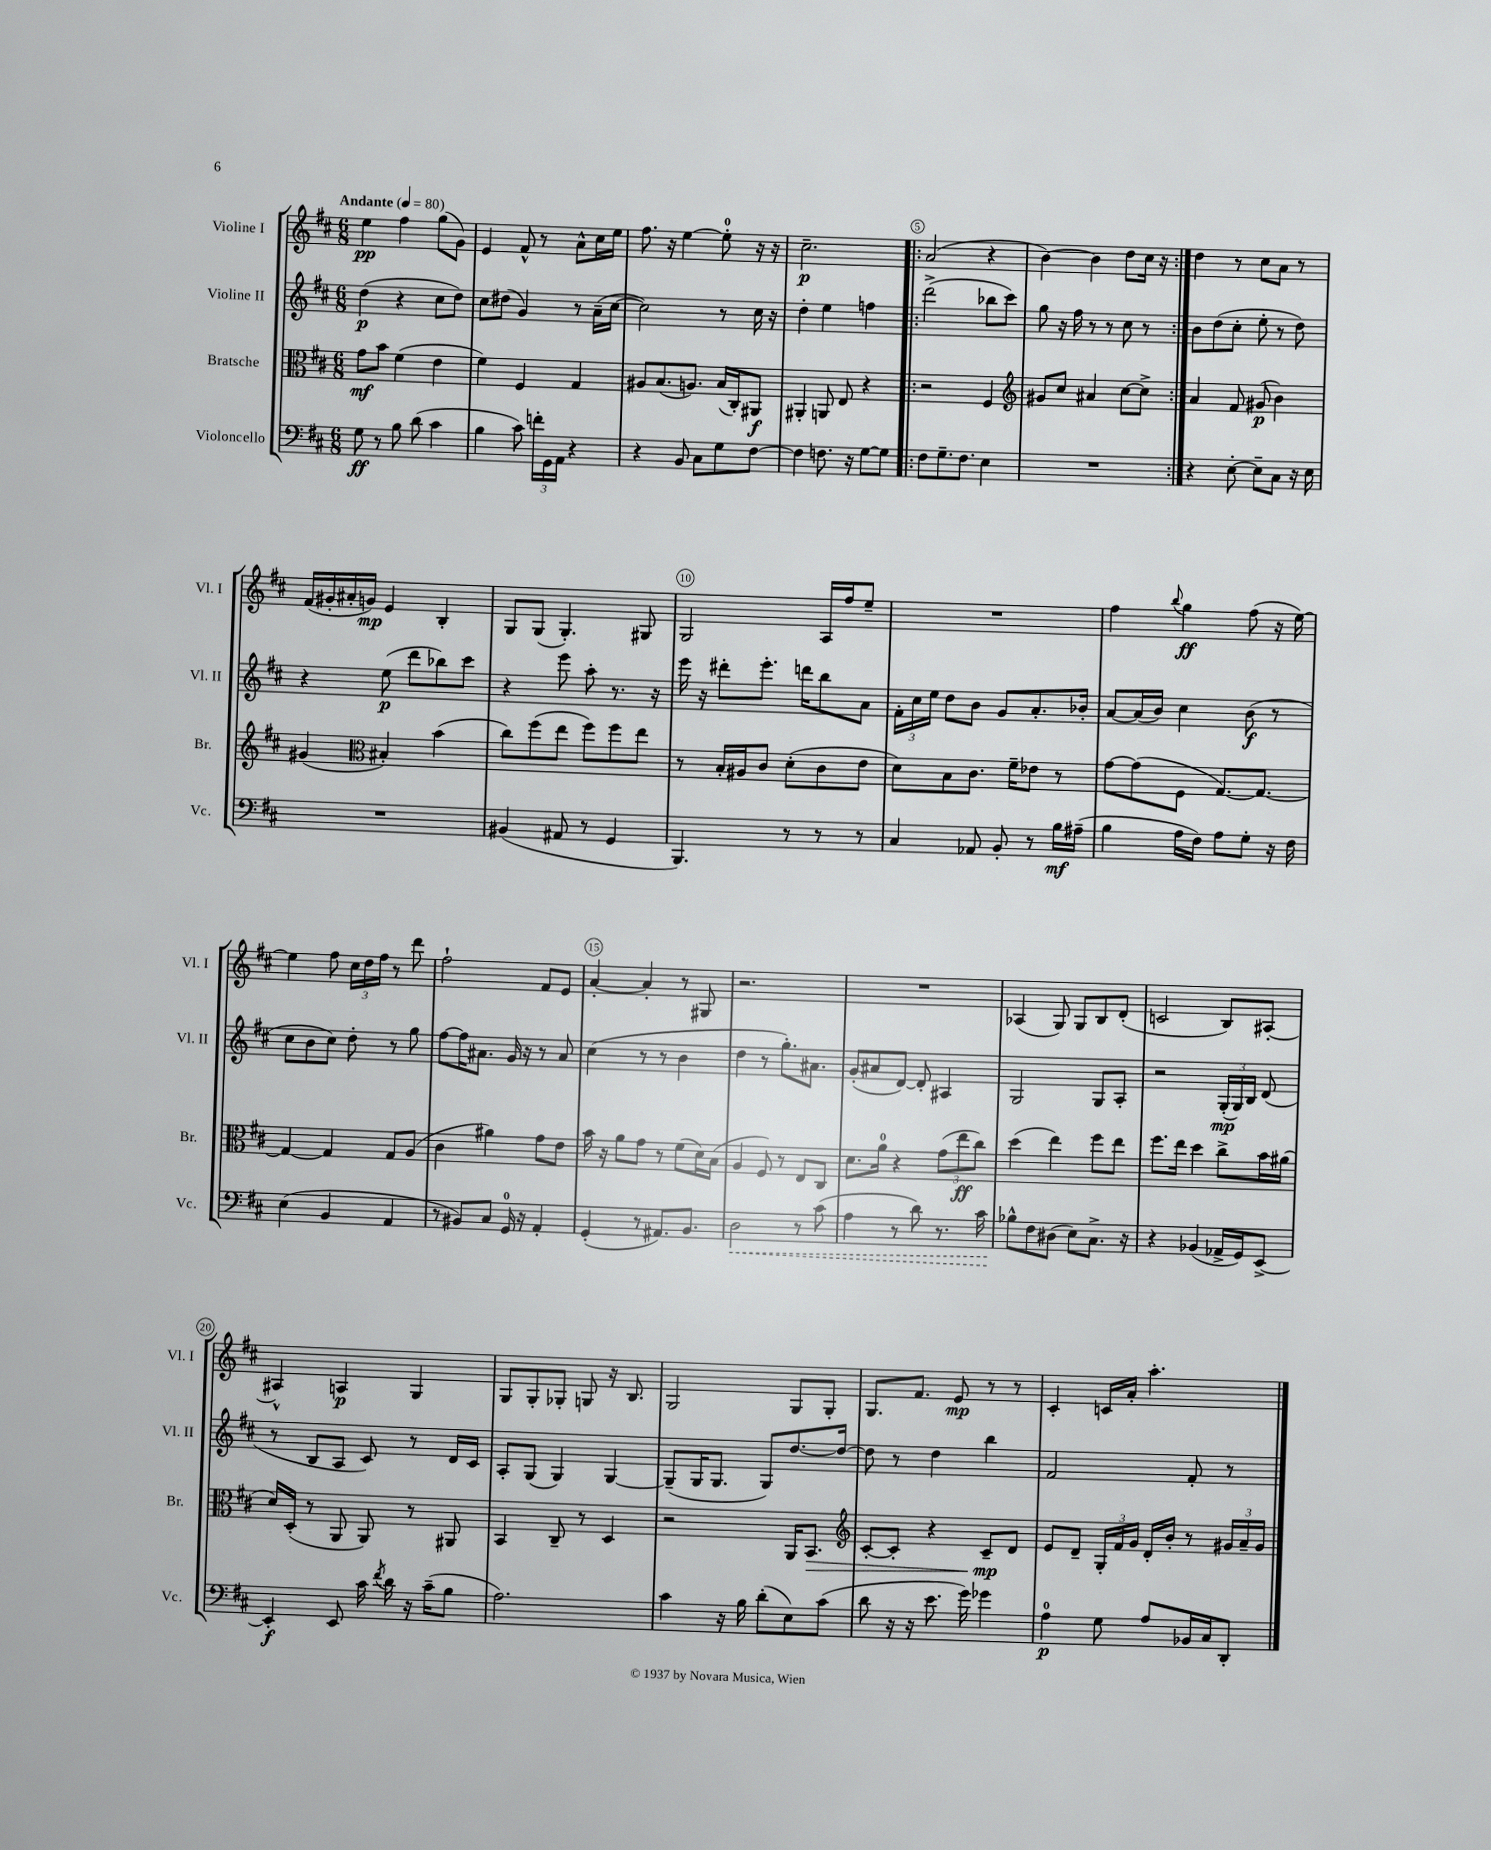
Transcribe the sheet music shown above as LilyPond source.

<<
\new StaffGroup <<
\new Staff = "s0" \with { instrumentName = "Violine I" shortInstrumentName = "Vl. I" } {
    \clef treble \key d \major \numericTimeSignature \time 6/8 \tempo "Andante" 4 = 80
    \autoBeamOff e''4\pp fis''4 g''8[( g'8]) |
    e'4 fis'8-^ r8 a'8[-^ cis''16 e''16] |
    fis''8. r16 e''4~ e''8-0-. r16 r16 |
    cis''2.--\p |
    \repeat volta 2 { a'2( r4 |
    b'4~) b'4 d''8[ cis''16] r16 | }
    d''4 r8 cis''8[ a'8] r8 |
    fis'16[( gis'16-. ais'16-. g'16]\mp) e'4 b4-. |
    g8[ g8]( g4.-.) gis8 |
    g2 a16[ fis''16 e''8]-- |
    R2. |
    fis''4 \appoggiatura { b''8 } g''4\ff fis''8( r16 e''16~) |
    e''4 fis''8 \tuplet 3/2 { cis''16[ d''16 fis''16] } r8 d'''8 |
    fis''2-! fis'8[ e'8] |
    a'4~-. a'4-. r8 gis8 |
    r2. |
    R2. |
    aes4( g8) g8[ b8 d'8]-.( |
    c'2 b8[) ais8]~-. |
    ais4-^ a4\p g4 |
    g8[ g8-. ges8]-. g8 r16 b8. |
    g2 g8[ g8]-. |
    g8.[ fis'8.] e'8\mp r8 r8 |
    cis'4-. c'16[ a'16]-. a''4.-. \bar "|." |
}
\new Staff = "s1" \with { instrumentName = "Violine II" shortInstrumentName = "Vl. II" } {
    \clef treble \key d \major \numericTimeSignature \time 6/8
    \autoBeamOff d''4\p( r4 cis''8[ d''8]) |
    cis''8[ dis''8]( g'4) r8 a'16[--( cis''16]~ |
    cis''2) r8 cis''16 r16 |
    d''4-. e''4 f''4 |
    \repeat volta 2 { d'''2->( bes''8[ cis'''8]) |
    g''8 r16 fis''16 r8 r8 cis''8 r8 | }
    b'8[ d''8( cis''8]-. e''8-. r8 d''8) |
    r4 e''8\p( d'''8[ bes''8) cis'''8] |
    r4 e'''8 a''8-. r8. r16 |
    e'''16 r16 dis'''8[-. e'''8.]-. d'''16[ b''8 a'8] |
    \tuplet 3/2 { fis'16[-. cis''16 e''16] } d''8[ b'8] g'8[ a'8.-. bes'16]-. |
    a'8[~ a'16( b'16]) cis''4 b'8\f( r8 |
    cis''8[ b'8 cis''8]) d''8-. r8 g''8 |
    fis''8[~ fis''16 ais'8.] g'16 r16 r8 ais'8 |
    cis''4( r8 r8 b'4 |
    d''4 r8 g''8.[-.) ais'8.] |
    g'8[-.( ais'8 d'8]~) d'8-. ais4 |
    g2 g8[ a8]-. |
    r2 \tuplet 3/2 { g16[-.\mp( g16) b16] } d'8( |
    r8 b8[ a8] cis'8) r8 d'16[ cis'16] |
    a8[-. g8]( g4) g4~ |
    g8[--( g16 g8.] g8[) d''8.~ d''16]~ |
    d''8 r8 d''4 b''4 |
    fis'2 fis'8-. r8 \bar "|." |
}
\new Staff = "s2" \with { instrumentName = "Bratsche" shortInstrumentName = "Br." } {
    \clef alto \key d \major \numericTimeSignature \time 6/8
    \autoBeamOff g'8[\mf b'8] fis'4( e'4 |
    fis'4) fis4 g4 |
    ais8[ b8.( a8.]) b16[( cis16-.) ais,8]\f |
    ais,4-. a,8 e8 r4 |
    \repeat volta 2 { r2 fis4 |
    \clef treble gis'8[ cis''8] ais'4 cis''8[~ cis''8]-> | }
    a'4 fis'8 gis'8\p( b'4) |
    gis'4( \clef alto bis4-.) b'4( |
    cis''8[) fis''8( e''8] fis''8[) fis''8 e''8] |
    r8 b16[-. ais16 cis'8] d'8[-.( cis'8 e'8] |
    d'8[) b8 cis'8.] fis'16[-- ees'8] r8 |
    g'8[~ g'8( fis8] g8.[~) g8.]~ |
    g4~ g4 g8[ a8]( |
    cis'4 ais'4) g'8[ e'8] |
    b'16 r16 a'8[ g'8] r8 fis'8[( d'16) b16]( |
    a4 fis8) r8 e8[ cis8] |
    d'8.[ a'16]-0 r4 \tuplet 3/2 { g'8[( e''8\ff cis''8]) } |
    d''4( e''4) fis''8[ e''8] |
    fis''8.[ e''16] d''4 cis''8[-> b'16 ais'16]( |
    d'16[) d16]-.( r8 a,8 a,8) r8 ais,8 |
    b,4 cis8-- r8 d4 |
    r2 a,16[ b,8.]\> |
    \clef treble cis'8[~-. cis'8]-. r4 cis'8[--\mp\! d'8] |
    e'8[ d'8]-- \tuplet 3/2 { g16[-. fis'16 g'16] } d'16[-. b'16]-. r8 \tuplet 3/2 { gis'16[ a'16-- gis'16] } \bar "|." |
}
\new Staff = "s3" \with { instrumentName = "Violoncello" shortInstrumentName = "Vc." } {
    \clef bass \key d \major \numericTimeSignature \time 6/8
    \autoBeamOff g8\ff r8 b8 d'8( cis'4 |
    b4 cis'8) \tuplet 3/2 { f'16[-. g,16 a,16] } r4 |
    r4 b,8 cis8[ g8 fis8]~ |
    fis4 f8. r16 g8[~ g8] |
    \repeat volta 2 { fis8[ g8.-- fis8.] e4 |
    R2. | }
    r4 e8~-. e8[-- cis8] r16 e16 |
    R2. |
    bis,4( ais,8 r8 g,4 |
    b,,4.) r8 r8 r8 |
    cis4 aes,8 b,8-. r8 b16[\mf ais16]--( |
    b4 a16[ fis16]) a8[ g8]-. r16 fis16 |
    e4( b,4 a,4 |
    r8 bis,8[) cis8] g,16-0 r16 a,4-. |
    g,4-.( r8 ais,8.[) b,8.] |
    \once \override Hairpin.style = #'dashed-line d2\< r8 cis'8( |
    a4 r8 d'8) r8. cis'16 |
    bes8[-^\! fis8 dis8]( e8[) cis8.]-> r16 |
    r4 bes,4( aes,16[-> g,16) e,8]~-> |
    e,4-.\f e,8 cis'16 \acciaccatura { fis'8 } d'16 r16 cis'16[--( b8] |
    a2.) |
    cis'4 r16 b16 d'8[-.( e8) cis'8]( |
    d'8 r16 r16 e'8. g'16) ges'4 |
    a4-0\p g8 a8[ bes,16 cis16 d,8]-. \bar "|." |
}
>>
>>
\layout { \context { \Score \override BarNumber.break-visibility = ##(#f #t #t) barNumberVisibility = #(every-nth-bar-number-visible 5) \override BarNumber.stencil = #(make-stencil-circler 0.1 0.3 ly:text-interface::print) } }
